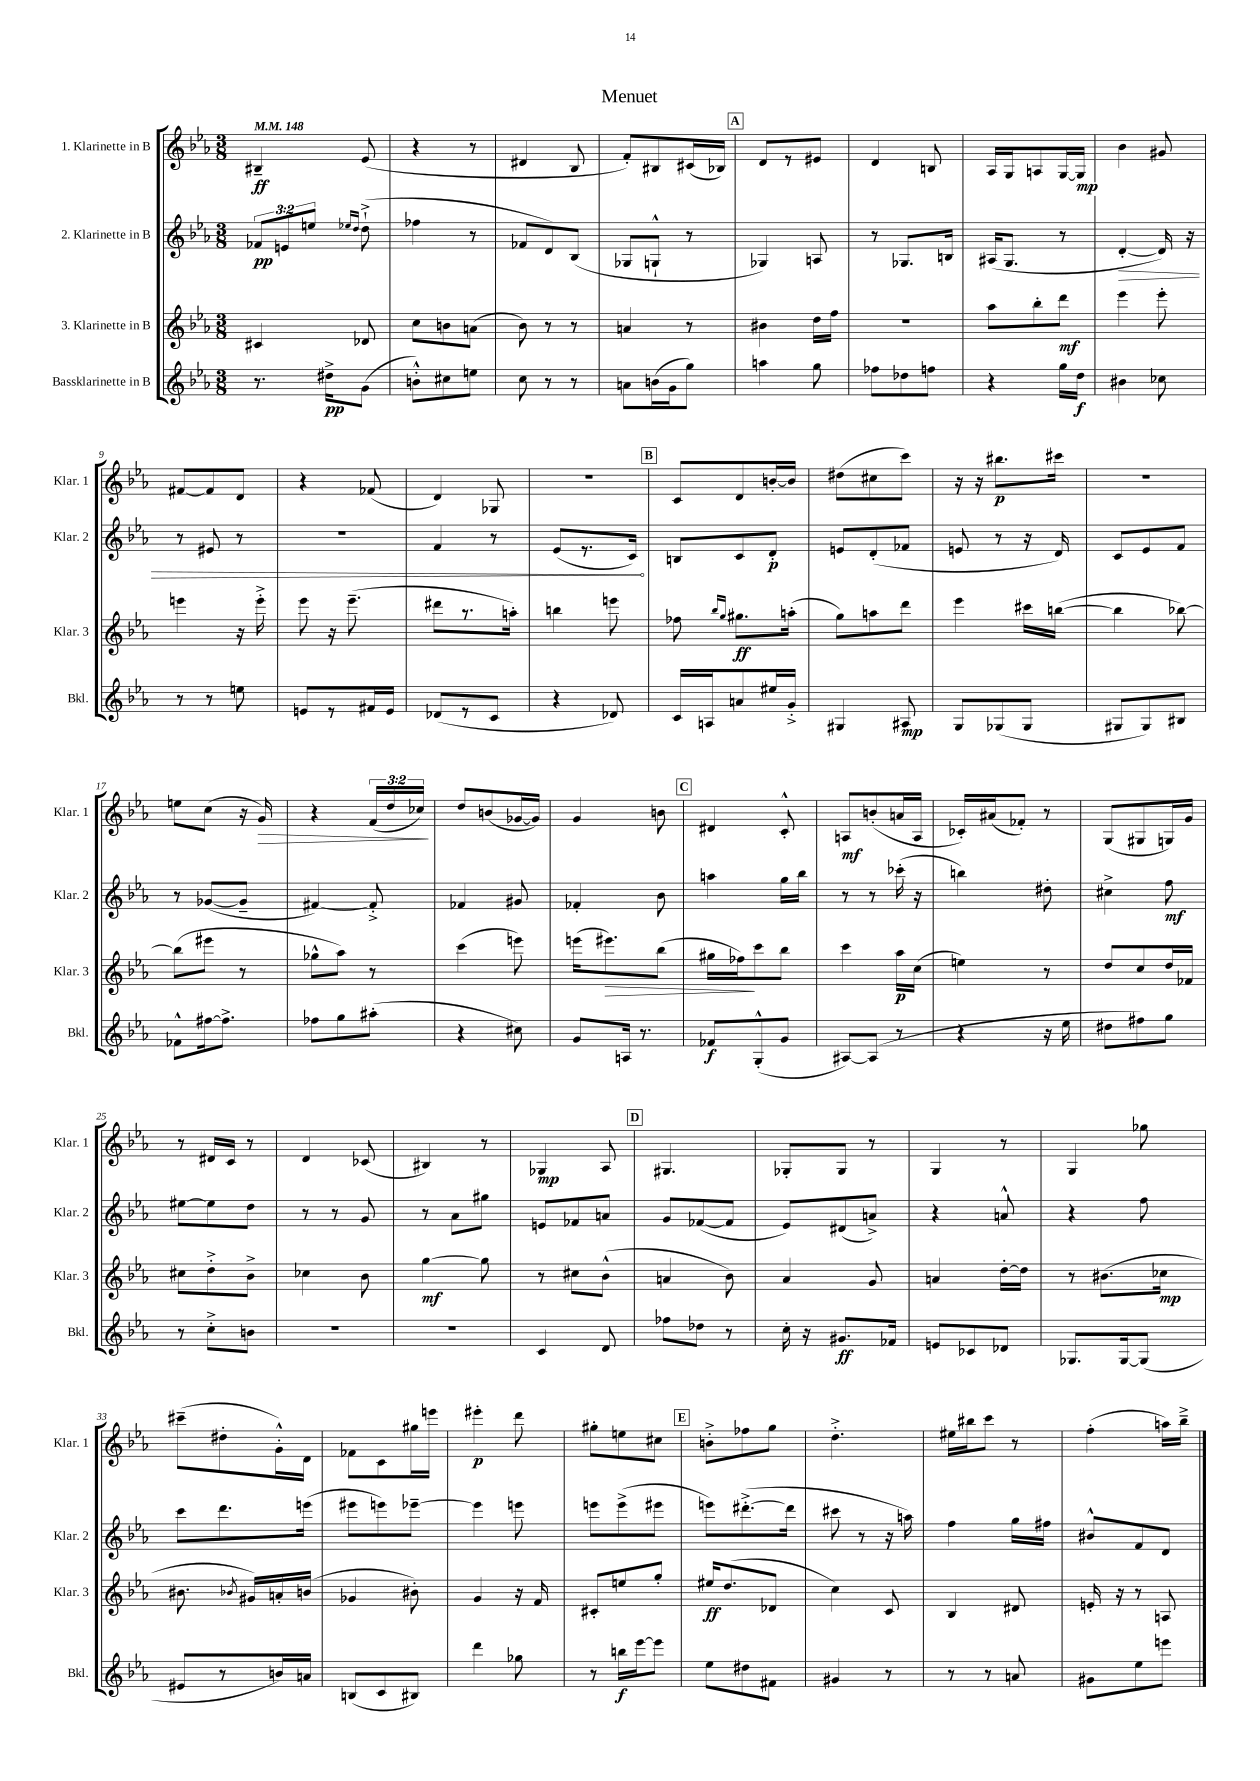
\header { title = "Menuet" }
<<
\new StaffGroup <<
\new Staff = "s0" \with { instrumentName = "1. Klarinette in B" shortInstrumentName = "Klar. 1" } {
    \clef treble \key ees \major \numericTimeSignature \time 3/8 \override Staff.TupletNumber.text = #tuplet-number::calc-fraction-text \tempo 4 = 148
    \autoBeamOff bis4--\ff ees'8( |
    r4 r8 |
    dis'4 bes8 |
    f'8[-.) bis8 cis'16( bes16]) |
    \mark \markup { \box "A" } d'8[ r8 eis'8] |
    d'4 b8 |
    aes16[ g16 a8 g16~ g16]\mp |
    bes'4 gis'8 |
    fis'8[~ fis'8 d'8] |
    r4 fes'8( |
    d'4) ges8 |
    R4. |
    \mark \markup { \box "B" } c'8[ d'8 b'16~-. b'16] |
    dis''8[( cis''8 c'''8]) |
    r16 r16 bis''8.[\p cis'''16] |
    R4. |
    e''8[ c''8]( r16 g'16\>) |
    r4 \tuplet 3/2 { f'16[( d''16 ces''16]\!) } |
    d''8[ b'8( ges'16~ ges'16]) |
    g'4 b'8 |
    \mark \markup { \box "C" } dis'4 c'8-.-^ |
    a8[\mf b'8-.( a'16 a16] |
    ces'16[-.) ais'16( fes'8]-.) r8 |
    g8[( gis8 g16) g'16] |
    r8 dis'16[ c'16] r8 |
    d'4 ces'8( |
    bis4) r8 |
    ges4\mp aes8 |
    \mark \markup { \box "D" } gis4. |
    ges8[-. ges8] r8 |
    g4 r8 |
    g4 ges''8 |
    cis'''8[--( dis''8-. g'16-.-^) d'16] |
    fes'8[ c'8 gis''16 e'''16] |
    eis'''4-.\p d'''8 |
    gis''8[-. e''8 cis''8] |
    \mark \markup { \box "E" } b'8[-.-> fes''8 g''8] |
    d''4.-.-> |
    eis''16[ bis''16 c'''8] r8 |
    f''4-.( a''16[) bes''16]---> \bar "|." |
}
\new Staff = "s1" \with { instrumentName = "2. Klarinette in B" shortInstrumentName = "Klar. 2" } {
    \clef treble \key ees \major \numericTimeSignature \time 3/8 \override Staff.TupletNumber.text = #tuplet-number::calc-fraction-text
    \autoBeamOff \tuplet 3/2 { fes'8[\pp e'8 e''8] } \grace { ees''16[ d''16] } d''8-!->( |
    fes''4 r8 |
    fes'8[ d'8) bes8]( |
    ges8[ g8]-!-^ r8 |
    \mark \markup { \box "A" } ges4) a8 |
    r8 ges8.[ b16] |
    ais16[( g8.] r8 |
    \once \override Hairpin.circled-tip = ##t d'4~-.\> d'16) r16 |
    r8 eis'8 r8 |
    R4. |
    f'4 r8 |
    ees'8[( r8. c'16]\!) |
    \mark \markup { \box "B" } b8[ c'8 d'8]-.\p |
    e'8[ d'8-.( fes'8] |
    e'8 r8 r16 d'16) |
    c'8[ ees'8 f'8] |
    r8 ges'8[~( ges'8]-- |
    fis'4~) fis'8-.-> |
    fes'4 gis'8 |
    fes'4-. bes'8 |
    \mark \markup { \box "C" } a''4 g''16[ bes''16] |
    r8 r8 ces'''16-.( r16 |
    b''4) dis''8-. |
    cis''4-> f''8\mf |
    eis''8[~ eis''8 d''8] |
    r8 r8 g'8 |
    r8 aes'8[ gis''8] |
    e'8[ fes'8 a'8] |
    \mark \markup { \box "D" } g'8[ fes'8~( fes'8] |
    ees'8[) dis'8( a'8]->) |
    r4 a'8-^ |
    r4 f''8 |
    c'''8[ d'''8. e'''16]( |
    eis'''8[ e'''8) ees'''8]~-- |
    ees'''4 e'''8 |
    e'''8[ e'''8->( eis'''8] |
    \mark \markup { \box "E" } e'''8[) dis'''8.~-.->( dis'''16] |
    cis'''8 r8 r16 a''16) |
    f''4 g''16[ fis''16] |
    bis'8[-^ f'8 d'8] \bar "|." |
}
\new Staff = "s2" \with { instrumentName = "3. Klarinette in B" shortInstrumentName = "Klar. 3" } {
    \clef treble \key ees \major \numericTimeSignature \time 3/8
    \autoBeamOff cis'4 des'8 |
    c''8[ b'8 a'8]( |
    bes'8) r8 r8 |
    a'4 r8 |
    \mark \markup { \box "A" } bis'4 d''16[ f''16] |
    R4. |
    aes''8[ bes''8-. d'''8]\mf |
    ees'''4 ees'''8-. |
    e'''4 r16 e'''16-.-> |
    ees'''8 r16 ees'''8.--( |
    dis'''8[ r8. a''16]-.) |
    b''4 e'''8 |
    \mark \markup { \box "B" } fes''8 \grace { bes''16[ g''16] } gis''8.[\ff a''16]-.( |
    g''8[) a''8 d'''8] |
    ees'''4 cis'''16[ b''16]~( |
    b''4 bes''8~) |
    bes''8[( eis'''8] r8 |
    ges''8[-^ aes''8]) r8 |
    c'''4( e'''8) |
    e'''16[( eis'''8.\>) bes''8]( |
    \mark \markup { \box "C" } gis''16[ fes''16\!) c'''8 bes''8] |
    c'''4 aes''16[\p c''16]( |
    e''4) r8 |
    d''8[ c''8 d''16 fes'16] |
    cis''8[ d''8-.-> bes'8]-> |
    ces''4 bes'8 |
    g''4~\mf g''8 |
    r8 cis''8[ bes'8]-^( |
    \mark \markup { \box "D" } a'4 bes'8) |
    aes'4 g'8 |
    a'4 d''16[~-. d''16] |
    r8 bis'8.[( ces''16]\mp |
    bis'8. \acciaccatura { bes'8 } gis'16[) a'16-. b'16]( |
    ges'4 bis'8-.) |
    g'4 r16 f'16 |
    cis'8[-. e''8 g''8]-. |
    \mark \markup { \box "E" } eis''16[\ff d''8.( des'8] |
    c''4) c'8 |
    bes4 dis'8 |
    e'16-. r16 r8 a8 \bar "|." |
}
\new Staff = "s3" \with { instrumentName = "Bassklarinette in B" shortInstrumentName = "Bkl." } {
    \clef treble \key ees \major \numericTimeSignature \time 3/8
    \autoBeamOff r8. dis''16[->\pp g'8]( |
    b'8[-.-^) cis''8 e''8] |
    c''8 r8 r8 |
    a'8[ b'16( g'16 g''8]) |
    \mark \markup { \box "A" } a''4 g''8 |
    fes''8[ des''8 f''8] |
    r4 g''16[ d''16]\f |
    bis'4 ces''8 |
    r8 r8 e''8 |
    e'8[ r8 fis'16 e'16] |
    des'8[( r8 c'8] |
    r4 des'8) |
    \mark \markup { \box "B" } c'16[ a16 a'8 eis''16 g'16]-.-> |
    gis4 ais8\mp |
    g8[ ges8( ges8] |
    gis8[ gis8) bis8] |
    fes'8[-^ fis''16~ fis''8.]-> |
    fes''8[ g''8 ais''8]-.( |
    r4 cis''8) |
    g'8[ a16] r8. |
    \mark \markup { \box "C" } fes'8[\f g8-.-^( g'8] |
    ais8[~) ais8]( r8 |
    r4 r16 ees''16 |
    dis''8[ fis''8) g''8] |
    r8 c''8[-.-> b'8] |
    R4. |
    R4. |
    c'4 d'8 |
    \mark \markup { \box "D" } fes''8[ des''8] r8 |
    c''16-. r16 gis'8.[\ff fes'16] |
    e'8[ ces'8 des'8] |
    ges8.[ ges16~ ges8]( |
    eis'8[ r8 b'16) a'16] |
    b8[( c'8 bis8]) |
    d'''4 ges''8 |
    r8 b''16[\f ees'''16~ ees'''8] |
    \mark \markup { \box "E" } ees''8[ dis''8 fis'8] |
    gis'4 r8 |
    r8 r8 a'8 |
    gis'8[ ees''8 e'''8] \bar "|." |
}
>>
>>
